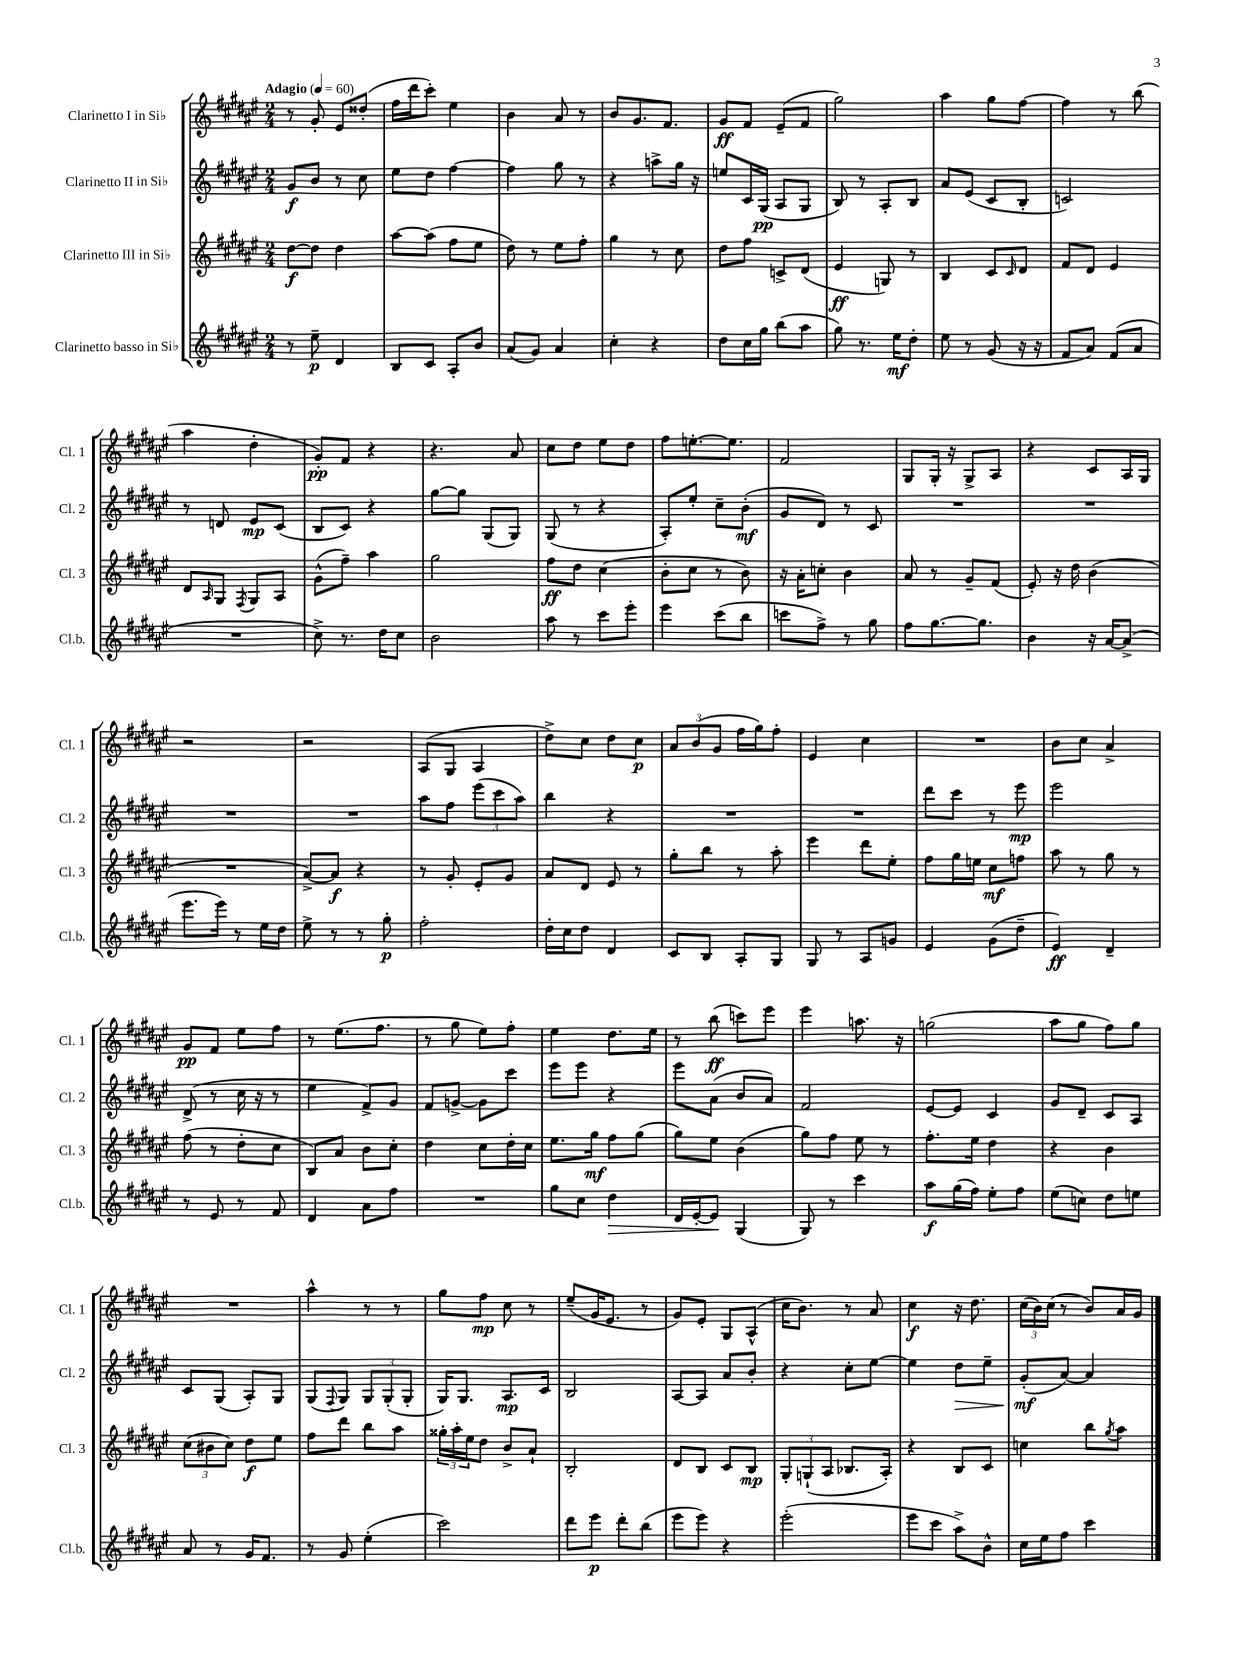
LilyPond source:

<<
\new StaffGroup <<
\new Staff = "s0" \with { instrumentName = "Clarinetto I in Sib" shortInstrumentName = "Cl. 1" } {
    \clef treble \key fis \major \numericTimeSignature \time 2/4 \tempo "Adagio" 4 = 60
    r8 gis'8-. eis'8 disis''8-.( |
    fis''16 dis'''16 cis'''8-.) eis''4 |
    b'4 ais'8 r8 |
    b'8 gis'8. fis'8. |
    gis'8\ff fis'8 eis'8--( fis'8 |
    gis''2) |
    ais''4 gis''8 fis''8~ |
    fis''4 r8 b''8( |
    ais''4 dis''4-. |
    gis'8-.\pp) fis'8 r4 |
    r4. ais'8 |
    cis''8 dis''8 eis''8 dis''8 |
    fis''8 e''8.~-. e''8. |
    fis'2 |
    gis8 gis16-. r16 gis8-> ais8 |
    r4 cis'8 ais16 gis16 |
    r2 |
    r2 |
    ais8( gis8 ais4 |
    dis''8->) cis''8 dis''8 cis''8\p |
    \tuplet 3/2 { ais'8 b'8( gis'8 } fis''16 gis''16) fis''8-. |
    eis'4 cis''4 |
    R2 |
    b'8 cis''8 ais'4-> |
    gis'8\pp fis'8 eis''8 fis''8 |
    r8 eis''8.( fis''8. |
    r8 gis''8 eis''8) fis''8-. |
    eis''4 dis''8. eis''16 |
    r8 b''8\ff( c'''8) eis'''8 |
    eis'''4 a''8. r16 |
    g''2( |
    ais''8 gis''8 fis''8) gis''8 |
    R2 |
    ais''4-^ r8 r8 |
    gis''8 fis''8\mp cis''8 r8 |
    eis''8--( gis'16 eis'8. r8 |
    gis'8) eis'8-. gis8 ais8-^( |
    cis''16 b'8.) r8 ais'8 |
    cis''4\f r16 dis''8. |
    \tuplet 3/2 { cis''16( b'16) cis''16( } r8 b'8) ais'16 gis'16 \bar "|." |
}
\new Staff = "s1" \with { instrumentName = "Clarinetto II in Sib" shortInstrumentName = "Cl. 2" } {
    \clef treble \key fis \major \numericTimeSignature \time 2/4
    gis'8\f b'8 r8 cis''8 |
    eis''8 dis''8 fis''4~ |
    fis''4 gis''8 r8 |
    r4 a''8-> gis''16 r16 |
    e''8 cis'16 gis16\pp( ais8 gis8 |
    b8) r8 ais8-. b8 |
    ais'8 eis'8( cis'8 b8-. |
    c'2) |
    r8 d'8 eis'8\mp cis'8( |
    b8 cis'8) r4 |
    gis''8~ gis''8 gis8( gis8) |
    gis8( r8 r4 |
    ais8-.) eis''8-. cis''8-- b'8-.\mf( |
    gis'8 dis'8) r8 cis'8 |
    R2 |
    R2 |
    R2 |
    R2 |
    ais''8 fis''8 \tuplet 3/2 { eis'''8( cis'''8 ais''8) } |
    b''4 r4 |
    R2 |
    R2 |
    dis'''8 cis'''8 r8 eis'''8\mp |
    eis'''2 |
    dis'8->( r8 cis''16 r16 r8 |
    eis''4 fis'8->) gis'8 |
    fis'8 g'8~-> g'8 cis'''8 |
    eis'''8 eis'''8 r4 |
    eis'''8 ais'8( b'8 ais'8) |
    fis'2 |
    eis'8~ eis'8 cis'4 |
    gis'8 dis'8-- cis'8 ais8 |
    cis'8 gis8( ais8-.) gis8 |
    gis8( \appoggiatura { fis8 } gis8) \tuplet 3/2 { gis8 gis8-.( gis8-. } |
    gis16) gis8. ais8.\mp cis'16 |
    b2 |
    ais8~ ais8 ais'8 b'8-. |
    r4 cis''8-. eis''8~ |
    eis''4 dis''8\> eis''8-- |
    gis'8-.\mf\!( ais'8~) ais'4 \bar "|." |
}
\new Staff = "s2" \with { instrumentName = "Clarinetto III in Sib" shortInstrumentName = "Cl. 3" } {
    \clef treble \key fis \major \numericTimeSignature \time 2/4
    dis''8~\f dis''8 dis''4 |
    ais''8~ ais''8( fis''8 eis''8 |
    dis''8) r8 eis''8 fis''8-. |
    gis''4 r8 cis''8 |
    dis''8 fis''8 c'8-> dis'8( |
    eis'4\ff g8) r8 |
    b4 cis'8 \grace { cis'16 } dis'8 |
    fis'8 dis'8 eis'4 |
    dis'8 \grace { ais16 } gis8 \acciaccatura { fis8 } gis8 ais8 |
    gis'8-^( fis''8--) ais''4 |
    gis''2 |
    fis''8\ff dis''8 cis''4( |
    b'8-. cis''8 r8 b'8) |
    r16 ais'16-. c''8-. b'4 |
    ais'8 r8 gis'8-- fis'8( |
    eis'8-.) r16 dis''16 b'4( |
    R2 |
    ais'8~->) ais'8\f r4 |
    r8 gis'8-. eis'8-. gis'8 |
    ais'8 dis'8 eis'8 r8 |
    gis''8-. b''8 r8 ais''8-. |
    eis'''4 dis'''8 eis''8-. |
    fis''8 gis''16 e''16 cis''8\mf f''8 |
    ais''8 r8 gis''8 r8 |
    fis''8( r8 dis''8-. cis''8 |
    b8) ais'8 b'8 cis''8-. |
    dis''4 cis''8 dis''16-. cis''16 |
    eis''8. gis''16\mf fis''8 gis''8( |
    gis''8) eis''8 b'4( |
    gis''8) fis''8 eis''8 r8 |
    fis''8.-. eis''16 dis''4 |
    r4 b'4 |
    \tuplet 3/2 { cis''8( bis'8 cis''8) } dis''8\f eis''8 |
    fis''8 dis'''8 b''8 ais''8 |
    \tuplet 3/2 { gisis''16-. ais''16-. eis''16 } dis''8 b'8-> ais'8-! |
    b2-. |
    dis'8 b8 cis'8 b8\mp |
    \tuplet 3/2 { gis8-. g8-!( ais8 } bes8. ais16-.) |
    r4 b8 cis'8 |
    c''4 b''8 \acciaccatura { gis''8 } ais''8 \bar "|." |
}
\new Staff = "s3" \with { instrumentName = "Clarinetto basso in Sib" shortInstrumentName = "Cl.b." } {
    \clef treble \key fis \major \numericTimeSignature \time 2/4
    r8 eis''8--\p dis'4 |
    b8 cis'8 ais8-. b'8 |
    ais'8( gis'8) ais'4 |
    cis''4-. r4 |
    dis''8 cis''16 gis''16 b''8( ais''8 |
    gis''8) r8. eis''16\mf dis''8-. |
    eis''8 r8 gis'8( r16 r16 |
    fis'8 ais'8) fis'8( ais'8 |
    R2 |
    cis''8->) r8. dis''16 cis''8 |
    b'2 |
    ais''8 r8 cis'''8 eis'''8-. |
    eis'''4 cis'''8( b''8 |
    c'''8 fis''8->) r8 gis''8 |
    fis''8 gis''8.~ gis''8. |
    b'4 r16 ais'16~ ais'8->( |
    eis'''8. eis'''16) r8 eis''16 dis''16 |
    eis''8-> r8 r8 gis''8-.\p |
    fis''2-. |
    dis''16-. cis''16 dis''8 dis'4 |
    cis'8 b8 ais8-. gis8 |
    gis8 r8 ais8 g'8 |
    eis'4 gis'8( dis''8-- |
    eis'4\ff) dis'4-- |
    r8 eis'8 r8 fis'8 |
    dis'4 ais'8 fis''8 |
    R2 |
    gis''8 cis''8 dis''4\> |
    dis'16 eis'16~-. eis'8\! gis4( |
    gis8) r8 cis'''4 |
    ais''8\f gis''16( fis''16) eis''8-. fis''8 |
    eis''8( c''8) dis''8 e''8 |
    ais'8 r8 gis'16 fis'8. |
    r8 gis'8 eis''4-.( |
    cis'''2) |
    dis'''8 eis'''8\p dis'''8-. b''8( |
    eis'''8 eis'''8) r4 |
    eis'''2-.( |
    eis'''8 cis'''8 ais''8->) b'8-^ |
    cis''16 eis''16 fis''8 cis'''4 \bar "|." |
}
>>
>>
\layout { \context { \Score \remove "Bar_number_engraver" } }
